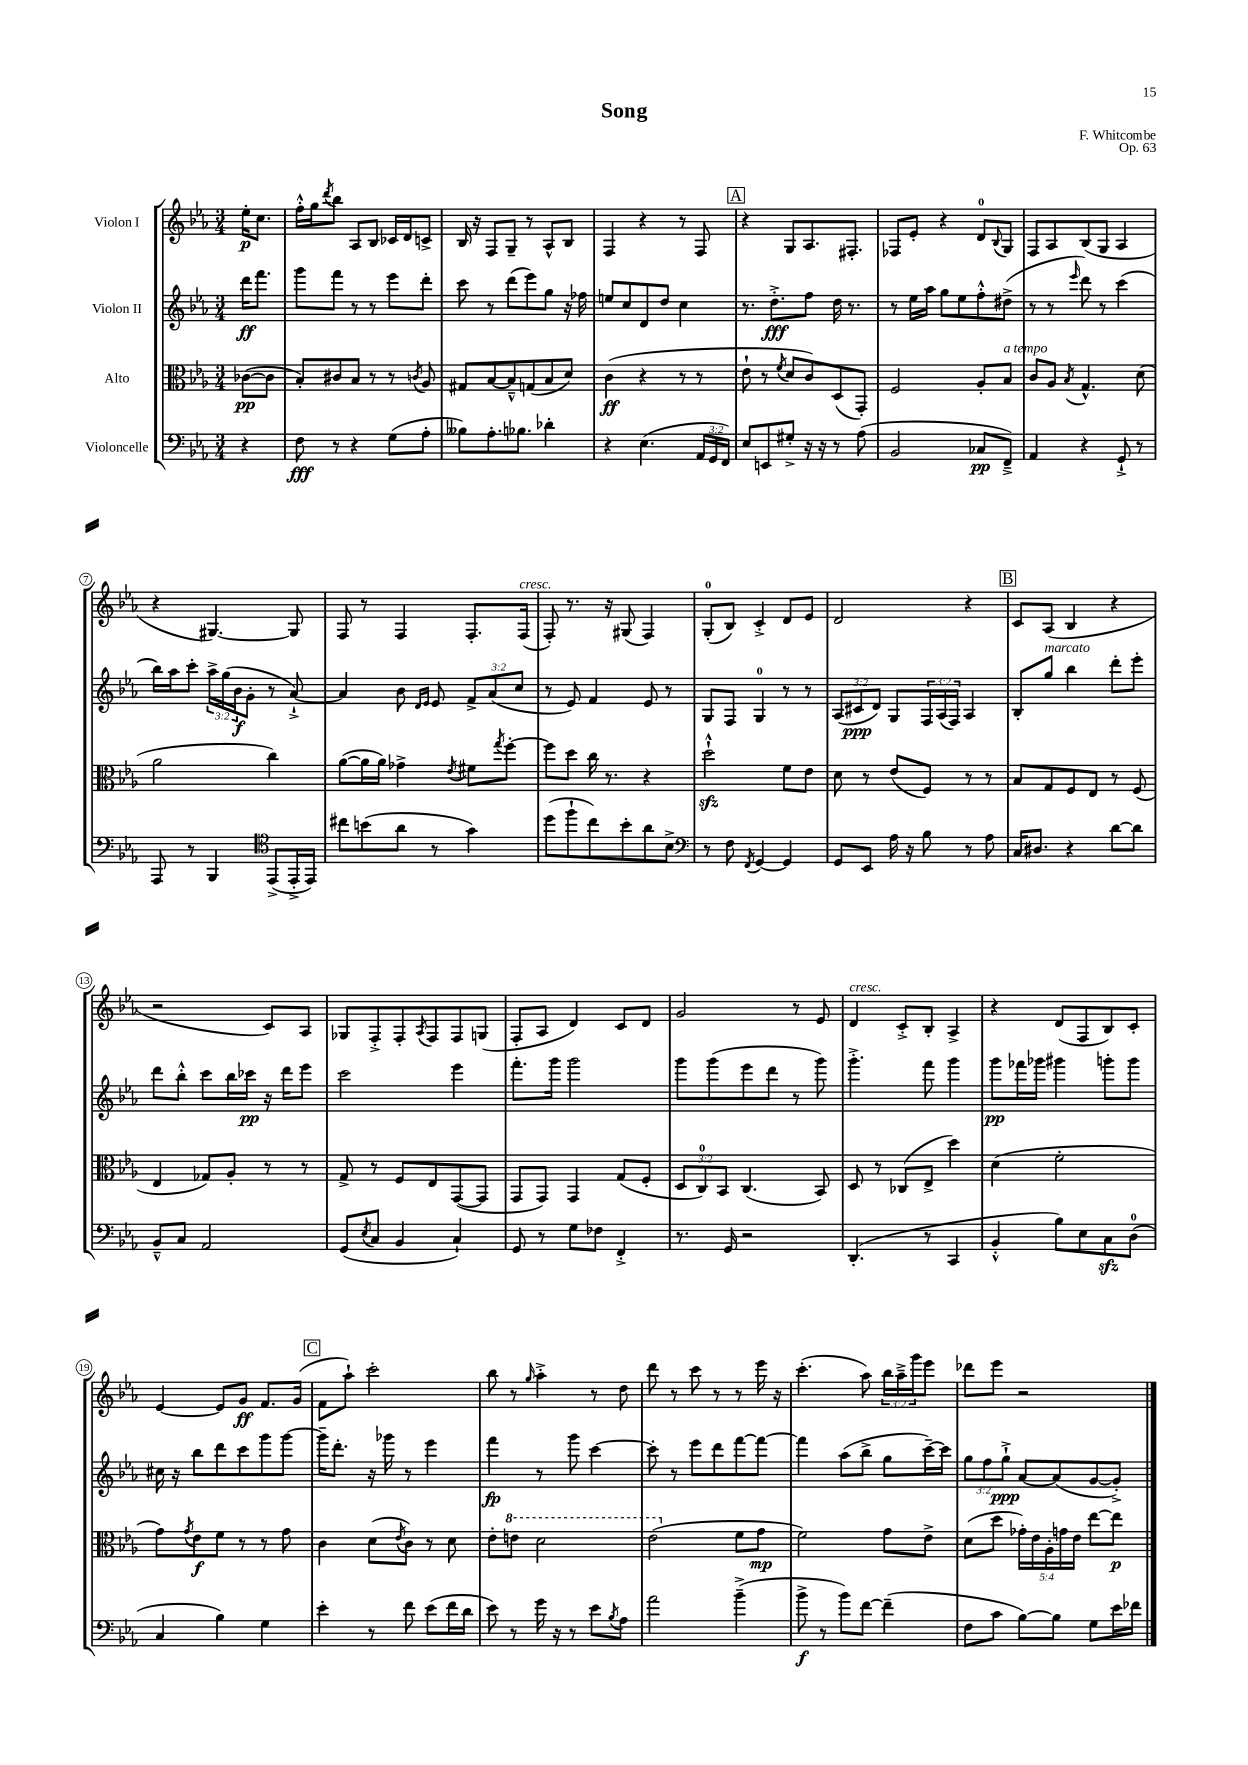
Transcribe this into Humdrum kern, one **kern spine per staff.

**kern	**kern	**kern	**kern
*staff4	*staff3	*staff2	*staff1
*clefF4	*clefC3	*clefG2	*clefG2
*k[b-e-a-]	*k[b-e-a-]	*k[b-e-a-]	*k[b-e-a-]
*M3/4	*M3/4	*M3/4	*M3/4
4r	([8c-\L	16ddd\LK	16ee-'\LK
.	.	8.fff\J	8.cc\J
.	8c-\]J	.	.
=	=	=	=
8F\	8B-'/L)	8ggg\L	16ff'^^\LL
.	.	.	16gg\J
.	.	.	8qddd/
8r	8c#/	8fff\J	8bb-\J
4r	8B-/J	8r	8A-/L
.	8r	8r	8B-/J
(8G\L	8r	8eee-\L	16c-/LL
.	.	.	16d/J
.	8qc/	.	.
8A-'\J	8A-/	8ddd'\J	8c^/J
=	=	=	=
8B--\L)	8G#/L	8ccc\	16B-/
.	.	.	16r
8.A-'\	[8B-/	8r	8F/L
.	8B-~^^/]	(8ddd\L	8G~/J
8.B-\J	.	.	.
.	(8G/	8eee-\)	8r
4d-'\	8B-/	8gg\J	8A-^^/L
.	8d/J)	16r	8B-/J
.	.	16ff-\	.
=	=	=	=
4r	(4c\	8ee/L	4F/
.	.	8cc/	.
(4.E-\	4r	8d/	4r
.	.	8dd/J	.
.	8r	4cc\	8r
24AA-/LL	8r	.	8F/
24GG/	.	.	.
24FF/JJ)	.	.	.
=	=	=	=
8E-/L	8e-`\	8.r	4r
8EE/	8r	.	.
.	.	8.dd'^\L	.
.	8qf/	.	.
8G#'^/J	8d/L	.	8G/L
16r	8c/)	8ff\J	8.A-/
16r	.	.	.
8r	(8D/	16dd\	.
.	.	8.r	8.F#'/J
(8A-\	8GG'/J)	.	.
=	=	=	=
2BB-/	2F/	8r	8F-/L
.	.	16ee-\LL	8e-'/J
.	.	16aa-\JJ	.
.	.	8gg\L	4r
.	.	8ee-\	.
8C-/L	8A-'/L	8ff'^^\	8d/L
.	.	.	8qqB-/
8FF~^/J)	8B-/J	(8dd#^\J	8G/J
=	=	=	=
4AA-/	8c/L	8r	8F/L
.	8A-/J	8r	8A-/
.	8qB-/	16qqeee-/	.
4r	4.G^^/	8ddd\)	(8B-/
.	.	8r	8G/J
8GG`^/	.	(4ccc\	4A-/
8r	(8d\	.	.
=	=	=	=
8AAA-/	2a-\	16bb-\LL)	4r
.	.	16aa-\J	.
8r	.	8ccc'\J	.
4BBB-/	.	24aa-^\LL	[4.G#/)
.	.	(24gg\	.
.	.	24b-\J	.
.	.	8g'\J	.
*clefC4	*	*	*
(8EE-^/L	4cc\)	8r	.
16EE-'^/L	.	[8a-`^/)	8G#/]
16EE-/JJ)	.	.	.
=	=	=	=
8cc#\L	([8a-\L	4a-/]	8F/
(8b\	16a-\]L	.	8r
.	16a-\JJ)	.	.
8a-\J	4g-^\	8b-\	4F/
.	.	16qqd/LL	.
.	.	16qqe-/JJ	.
8r	.	8e-/	.
.	8qe-/	.	.
4g\)	8f#\L	12f^/L	8.F'/L
.	.	(12a-/	.
.	8qgg/	.	.
.	[8ff'\J	.	.
.	.	12cc/J	.
.	.	.	(16F/Jk
=	=	=	=
(8dd\L	8ff\]L	8r	8F'/)
8ff`\	8dd\J	8e-/)	8.r
8cc\)	16cc\	4f/	.
.	8.r	.	16r
8b-'\	.	.	(8G#/
8a-\	4r	8e-/	4F/)
8B-^\J	.	8r	.
=	=	=	=
*clefF4	*	*	*
8r	2dd`^^\	8G/L	(8G'/L
8F\	.	8F/J	8B-/J)
8qFF/	.	.	.
[4GG/	.	4G/	4c'^/
4GG/]	8f\L	8r	8d/L
.	8e-\J	8r	8e-/J
=	=	=	=
8GG/L	8d\	(12A-/L	2d/
.	.	12c#/	.
8EE-/J	8r	.	.
.	.	12d/J)	.
16A-\	(8e-/L	8G/L	.
16r	.	.	.
8B-\	8F/J)	24F/L	.
.	.	(24A-/	.
.	.	24F/JJ)	.
8r	8r	4A-/	4r
8A-\	8r	.	.
=	=	=	=
16C/LK	8B-/L	8B-'/L	8c/L
8.D#/J	.	.	.
.	8G/	8gg/J	(8A-/J
4r	8F/	4bb-\	4B-/
.	8E-/J	.	.
[8d\L	8r	8ddd'\L	4r
8d\]J	(8F/	8eee-'\J	.
=	=	=	=
8BB-~^^/L	4E-/	8ddd\L	2r
8C/J	.	8bb-'^^\J	.
2AA-/	8G-/L)	8ccc\L	.
.	8A-'/J	16bb-\L	.
.	.	16ccc-\JJ	.
.	8r	16r	8c/L)
.	.	16ddd\LK	.
.	8r	8eee-\J	8A-/J
=	=	=	=
(8GG/L	8G^/	2ccc\	8G-/L
8qE-/	.	.	.
8C/J	8r	.	8F'^/
4BB-/	8F/L	.	8F'/
.	.	.	8qA-/
.	8E-/	.	8F/
4C`/)	([8GG/	4eee-\	8F/
.	8GG/]J	.	(8G/J
=	=	=	=
8GG/	8GG/L	8.fff'\L	8F'/L
8r	8GG/J)	.	8A-/J
.	.	16ggg\Jk	.
8G\L	4GG/	2ggg\	4d/)
8F-\J	.	.	.
4FF'^/	(8G/L	.	8c/L
.	8F'/J	.	8d/J
=	=	=	=
8.r	12D/L	8ggg\L	2g/
.	12C/)	.	.
.	.	(8ggg\	.
.	12BB-/J	.	.
16GG/	.	.	.
2r	(4.C/	8eee-\	.
.	.	8ddd\J	.
.	.	8r	8r
.	8BB-/)	8ggg\)	8e-/
=	=	=	=
(4.DD'/	8D/	4.ggg'^\	4d/
.	8r	.	.
.	(8C-/L	.	8c'^/L
8r	8E-^/J	8fff\	8B-'/J
4CC/	4dd\)	4ggg\	4A-^/
=	=	=	=
4BB-'^^/	(4d\	8ggg\L	4r
.	.	16fff-\L	.
.	.	16ggg-\JJ	.
8B-\L)	2f'\	4ggg#\	(8d/L
8E-\	.	.	8F/
8C\	.	8ggg'\L	8B-/)
(8D\J	.	8ggg\J	8c'/J
=	=	=	=
4C/	8g\L)	16cc#\	[4e-/
.	.	16r	.
.	8qg/	.	.
.	8e-\	8bb-\L	.
4B-\)	8f\J	8ddd\	8e-/]L
.	8r	8ccc\	8g/J
4G\	8r	8ggg\	8.f/L
.	8g\	[8ggg\J	.
.	.	.	(16g/Jk
=	=	=	=
4e-'\	4c\	16ggg~\]LK	8f\L
.	.	8.ddd'\J	.
.	.	.	8aa-`\J)
8r	(8d\L	16r	2ccc'\
.	.	16ggg-\	.
.	8qe-/	.	.
8f\	8c\J)	8r	.
(8e-\L	8r	4eee-\	.
16f\L	8d\	.	.
16d\JJ	.	.	.
=	=	=	=
8e-\)	8e-'\L	4fff\	8bb-\
8r	8ee\J	.	8r
.	.	.	16qqgg/
16g\	2dd\	8r	4aa-'^\
16r	.	.	.
8r	.	8ggg\	.
8e-\L	.	[4ccc\	8r
8qB-/	.	.	.
8A-\J	.	.	8dd\
=	=	=	=
2a-\	(2ee-\	8ccc'\]	8ddd\
.	.	8r	8r
.	.	8eee-\L	8ccc\
.	.	8ddd\	8r
(4b-~^\	8f\L	[8fff\	8r
.	8g\J	8fff\_J	16eee-\
.	.	.	16r
=	=	=	=
8b-^\	2f\)	4fff\]	(4.ccc'\
8r	.	.	.
8b-\L)	.	(8aa-\L	.
[8f\J	.	8bb-^\J	8aa-\)
(4f~\]	8g\L	8gg\L	24bb-\LL
.	.	.	24aa-~^\
.	.	.	24ggg\J
.	8e-^\J	[16ccc~\L)	8eee-\J
.	.	16ccc\]JJ	.
=	=	=	=
8F\L	(8d\L	12gg\L	8ddd-\L
.	.	12ff\	.
8c\J	8dd\J	.	8eee-\J
.	.	12gg`^\J	.
[8B-\L)	20g-'\LL)	[8a-/L	2r
.	20e-\	.	.
.	20A-'\	.	.
8B-\]J	.	(8a-/]	.
.	20g\	.	.
.	20e-\JJ	.	.
8G\L	[8ee-\L	[8g/	.
16e-\L	8ee-\]J	8g'^/]J)	.
16f-\JJ	.	.	.
==	==	==	==
*-	*-	*-	*-
